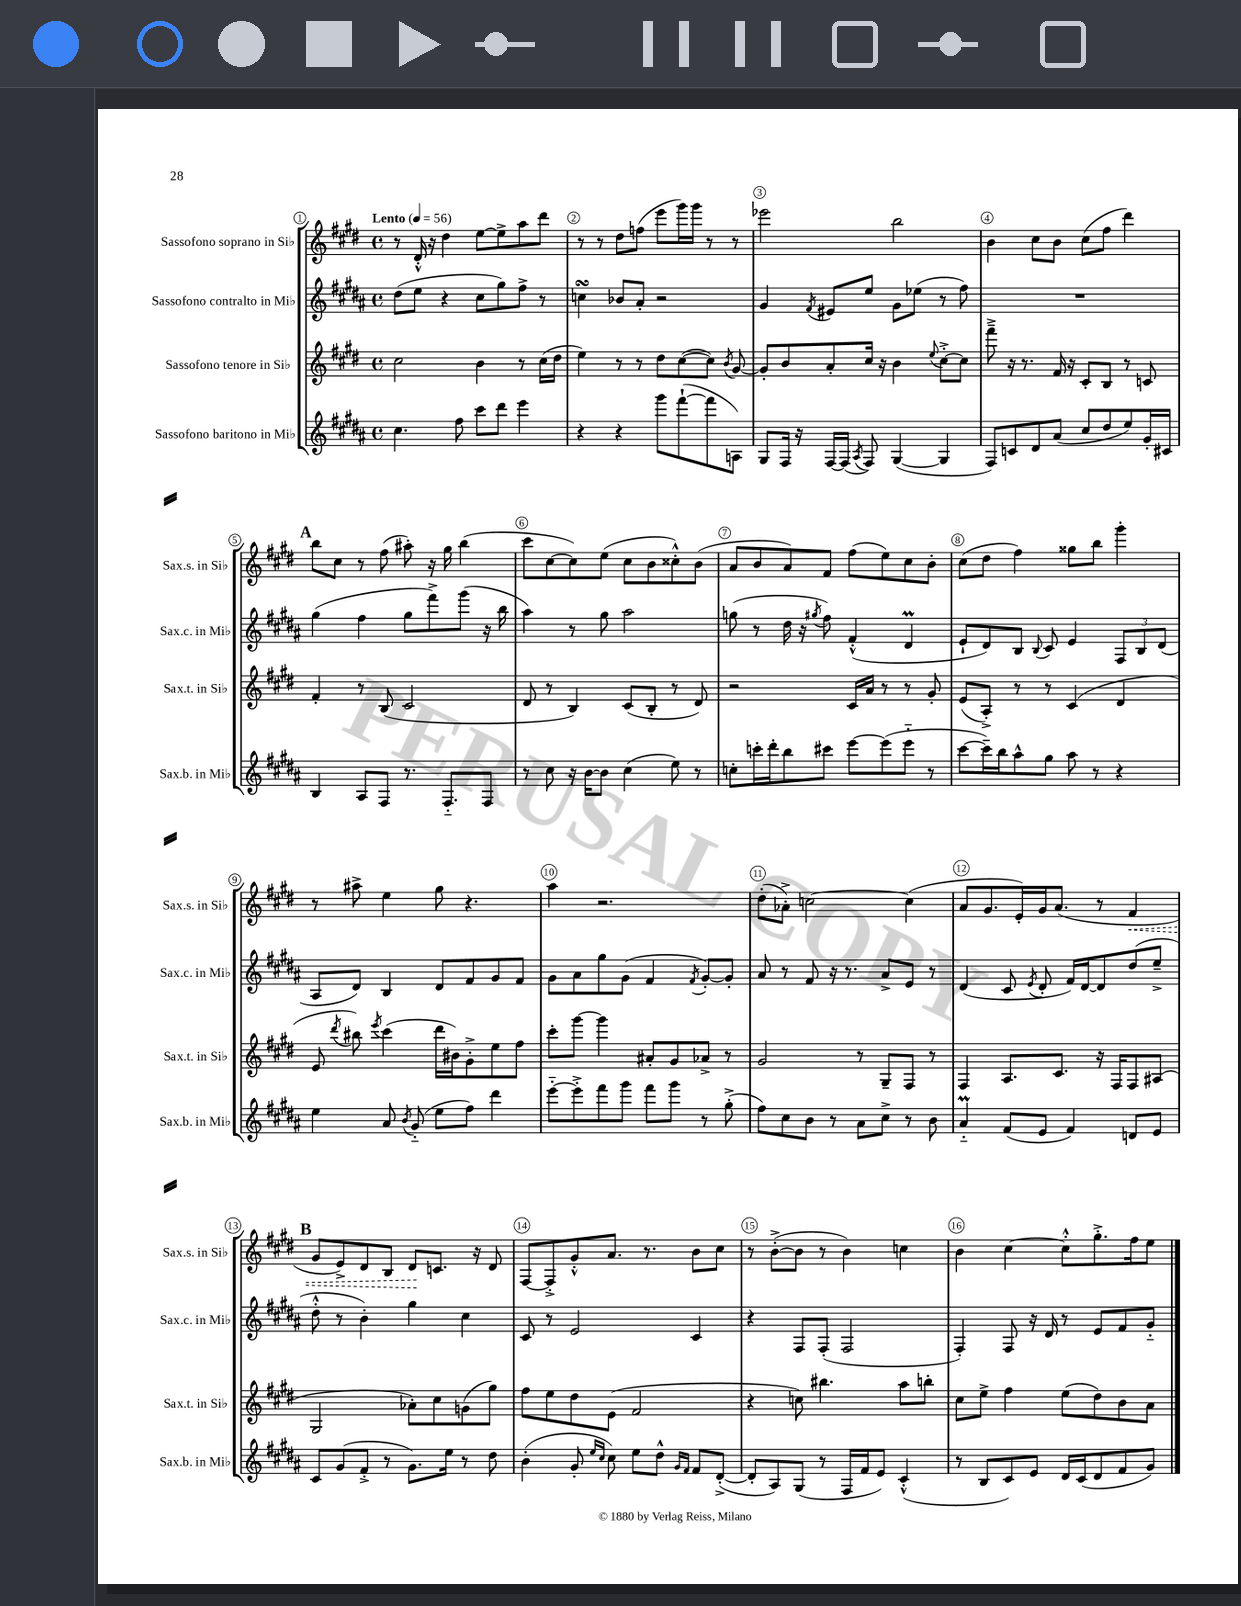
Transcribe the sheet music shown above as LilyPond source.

<<
\new StaffGroup <<
\new Staff = "s0" \with { instrumentName = "Sassofono soprano in Sib" shortInstrumentName = "Sax.s. in Sib" } {
    \clef treble \key e \major \defaultTimeSignature \time 4/4 \tempo "Lento" 4 = 56
    \autoBeamOff r8 dis'16-.-^ r16 dis''4 e''8[~ e''8-> a''8 dis'''8] |
    r8 r8 dis''8[ f''8]( e'''8[ gis'''16) gis'''16] r8 r8 |
    ees'''2 b''2 |
    b'4 cis''8[ b'8] cis''8[( fis''8] dis'''4) |
    \mark \markup { \bold "A" } b''8[ cis''8] r8 fis''8( ais''8-.) r16 gis''16 b''4( |
    cis'''8[ cis''8~ cis''8) e''8]( cis''8[ b'8 cisis''8-.-^) b'8]( |
    a'8[ b'8 a'8) fis'8] fis''8[( e''8) cis''8 b'8]-. |
    cis''8[( dis''8] fis''4) gisis''8[ b''8] gis'''4-. |
    r8 ais''8-> e''4 gis''8 r4. |
    a''4 r2. |
    dis''8[-.( aes'8]-.->) c''2~ c''4( |
    a'8[ gis'8. e'16-.) gis'16 a'8.]( r8 \once \override Hairpin.style = #'dashed-line fis'4\< |
    \mark \markup { \bold "B" } gis'8[ e'8->) dis'8 b8] dis'8[\! c'8.] r16 dis'8 |
    fis8[~ fis8-.-> gis'8-.-^ a'8.] r8. b'8[ cis''8] |
    r8 b'8[~-.->( b'8] r8 b'4) c''4 |
    b'4 cis''4~ cis''8[-.-^ gis''8.-.-> fis''16 e''8] \bar "|." |
}
\new Staff = "s1" \with { instrumentName = "Sassofono contralto in Mib" shortInstrumentName = "Sax.c. in Mib" } {
    \clef treble \key b \major \defaultTimeSignature \time 4/4
    \autoBeamOff dis''8[( e''8] r4 cis''8[ gis''8) fis''8]-> r8 |
    c''4\turn bes'8[ ais'8]-. r2 |
    gis'4 \acciaccatura { fis'8 } eis'8[ e''8] gis'8[ ees''8]( r8 fis''8) |
    R1 |
    \mark \markup { \bold "A" } gis''4( fis''4 gis''8[ fis'''8->) gis'''8]( r16 b''16 |
    ais''4) r8 gis''8 ais''2 |
    g''8( r8 dis''16 r16 \acciaccatura { gis''8 } fis''8) fis'4-.-^( dis'4\prall |
    e'8[-! dis'8) b8] \appoggiatura { b8 } cis'8 e'4 \tuplet 3/2 { fis8[ b8 dis'8]( } |
    ais8[ dis'8]) b4 dis'8[ fis'8 gis'8 fis'8] |
    gis'8[ ais'8 gis''8 gis'8]( fis'4 \acciaccatura { fis'8 } gis'8[~-.) gis'8]-. |
    ais'8 r8 fis'8 r16 r8. ais'8[-> e'8] r8 |
    dis'4( cis'8 \acciaccatura { e'8 } dis'8-. fis'16[) dis'16~ dis'8 dis''8( e''8]---> |
    \mark \markup { \bold "B" } dis''8-.-^ r8 b'4-.) gis''4 cis''4 |
    cis'8 r8 e'2 cis'4 |
    r4 fis8[ fis8]-.( fis2 |
    fis4-.) fis8 r16 dis'16 r8 e'8[ fis'8 gis'8]-_ \bar "|." |
}
\new Staff = "s2" \with { instrumentName = "Sassofono tenore in Sib" shortInstrumentName = "Sax.t. in Sib" } {
    \clef treble \key e \major \defaultTimeSignature \time 4/4
    \autoBeamOff cis''2 b'4 r8 cis''16[( dis''16] |
    e''4) r8 r8 dis''8[ cis''8~( cis''8]) \acciaccatura { b'8 } gis'8~ |
    gis'8[-. b'8 a'8-. cis''16] r16 b'4 \appoggiatura { e''8 } cis''8[~-.-> cis''8] |
    fis'''8---> r16 r8. fis'16 r16 cis'8[-. b8] r8 c'8 |
    \mark \markup { \bold "A" } fis'4-. r8 b8( cis'2 |
    dis'8 r8 b4) cis'8[( b8]-. r8 dis'8) |
    r2 cis'16[ a'16] r8 r8 gis'8-. |
    e'8[( a8]-.->) r8 r8 cis'4( dis'4 |
    e'8 \acciaccatura { dis'''8 } bis''8) \acciaccatura { e'''8 } cis'''4( dis'''16[ bis'16) gis'8-.-> e''8 fis''8] |
    cis'''8[-. gis'''8]~ gis'''4 ais'8[-. gis'8 aes'8]-> r8 |
    gis'2 r8 gis8[-- fis8] r8 |
    fis4 a8.[ cis'8.] r16 fis16[ fis8 ais8]( |
    \mark \markup { \bold "B" } gis2 aes'8[-.) cis''8 g'8( gis''8]) |
    fis''8[ e''8 dis''8 e'8]( fis'2 |
    r4 c''8) bis''4. a''8[ b''8]-. |
    cis''8[ e''8]-> fis''4 e''8[( dis''8) b'8 a'8] \bar "|." |
}
\new Staff = "s3" \with { instrumentName = "Sassofono baritono in Mib" shortInstrumentName = "Sax.b. in Mib" } {
    \clef treble \key b \major \defaultTimeSignature \time 4/4
    \autoBeamOff cis''4. fis''8 cis'''8[ dis'''8] e'''4 |
    r4 r4 gis'''8[ fis'''8~-!( fis'''8 a8]) |
    gis8[ fis16] r16 fis16[~ fis16]( \acciaccatura { ais8 } fis8) gis4~( gis4 |
    fis8[) c'8 dis'8 ais'8]( cis''8[ dis''8 e''8) gis'16-. cis'16] |
    \mark \markup { \bold "A" } b4 ais8[ fis8] r8. fis8.[-_ fis8] |
    r8 cis''8 r16 b'16[~ b'8] cis''4( e''8) r8 |
    c''8[-. c'''16-. dis'''16-. b''8 cis'''8] e'''8[~ e'''8( e'''8]-_ r8 |
    cis'''8[~ cis'''16--) b''16 ais''8-^ gis''8] ais''8 r8 r4 |
    e''4 ais'8 \acciaccatura { b'8 } gis'8-_( e''8[ fis''8]) dis'''4 |
    e'''8[~-_ e'''8-.-> fis'''8 gis'''8] fis'''8[ gis'''8] r8 gis''8-.->( |
    fis''8[) cis''8 b'8] r8 ais'8[ cis''8]-> r8 b'8 |
    ais'4-_\prall fis'8[( e'8] fis'4) d'8[ e'8] |
    \mark \markup { \bold "B" } cis'8[ gis'8( fis'8]-.-> r8 gis'8.[) e''16] r8 dis''8 |
    b'4-.( gis'8-. \grace { e''16[ cis''16] } cis''8) e''8[ dis''8]-^ \grace { gis'16[ fis'16] } fis'8[ dis'8]~-.->( |
    dis'8[-. ais8) gis8]( r8 fis16[ fis'16 e'8]) cis'4-.-^( |
    r8 b8[ cis'8) e'8] dis'16[ cis'16( dis'8 fis'8 gis'8]) \bar "|." |
}
>>
>>
\layout { \context { \Score \override BarNumber.break-visibility = ##(#f #t #t) barNumberVisibility = #all-bar-numbers-visible \override BarNumber.stencil = #(make-stencil-circler 0.1 0.3 ly:text-interface::print) } }
